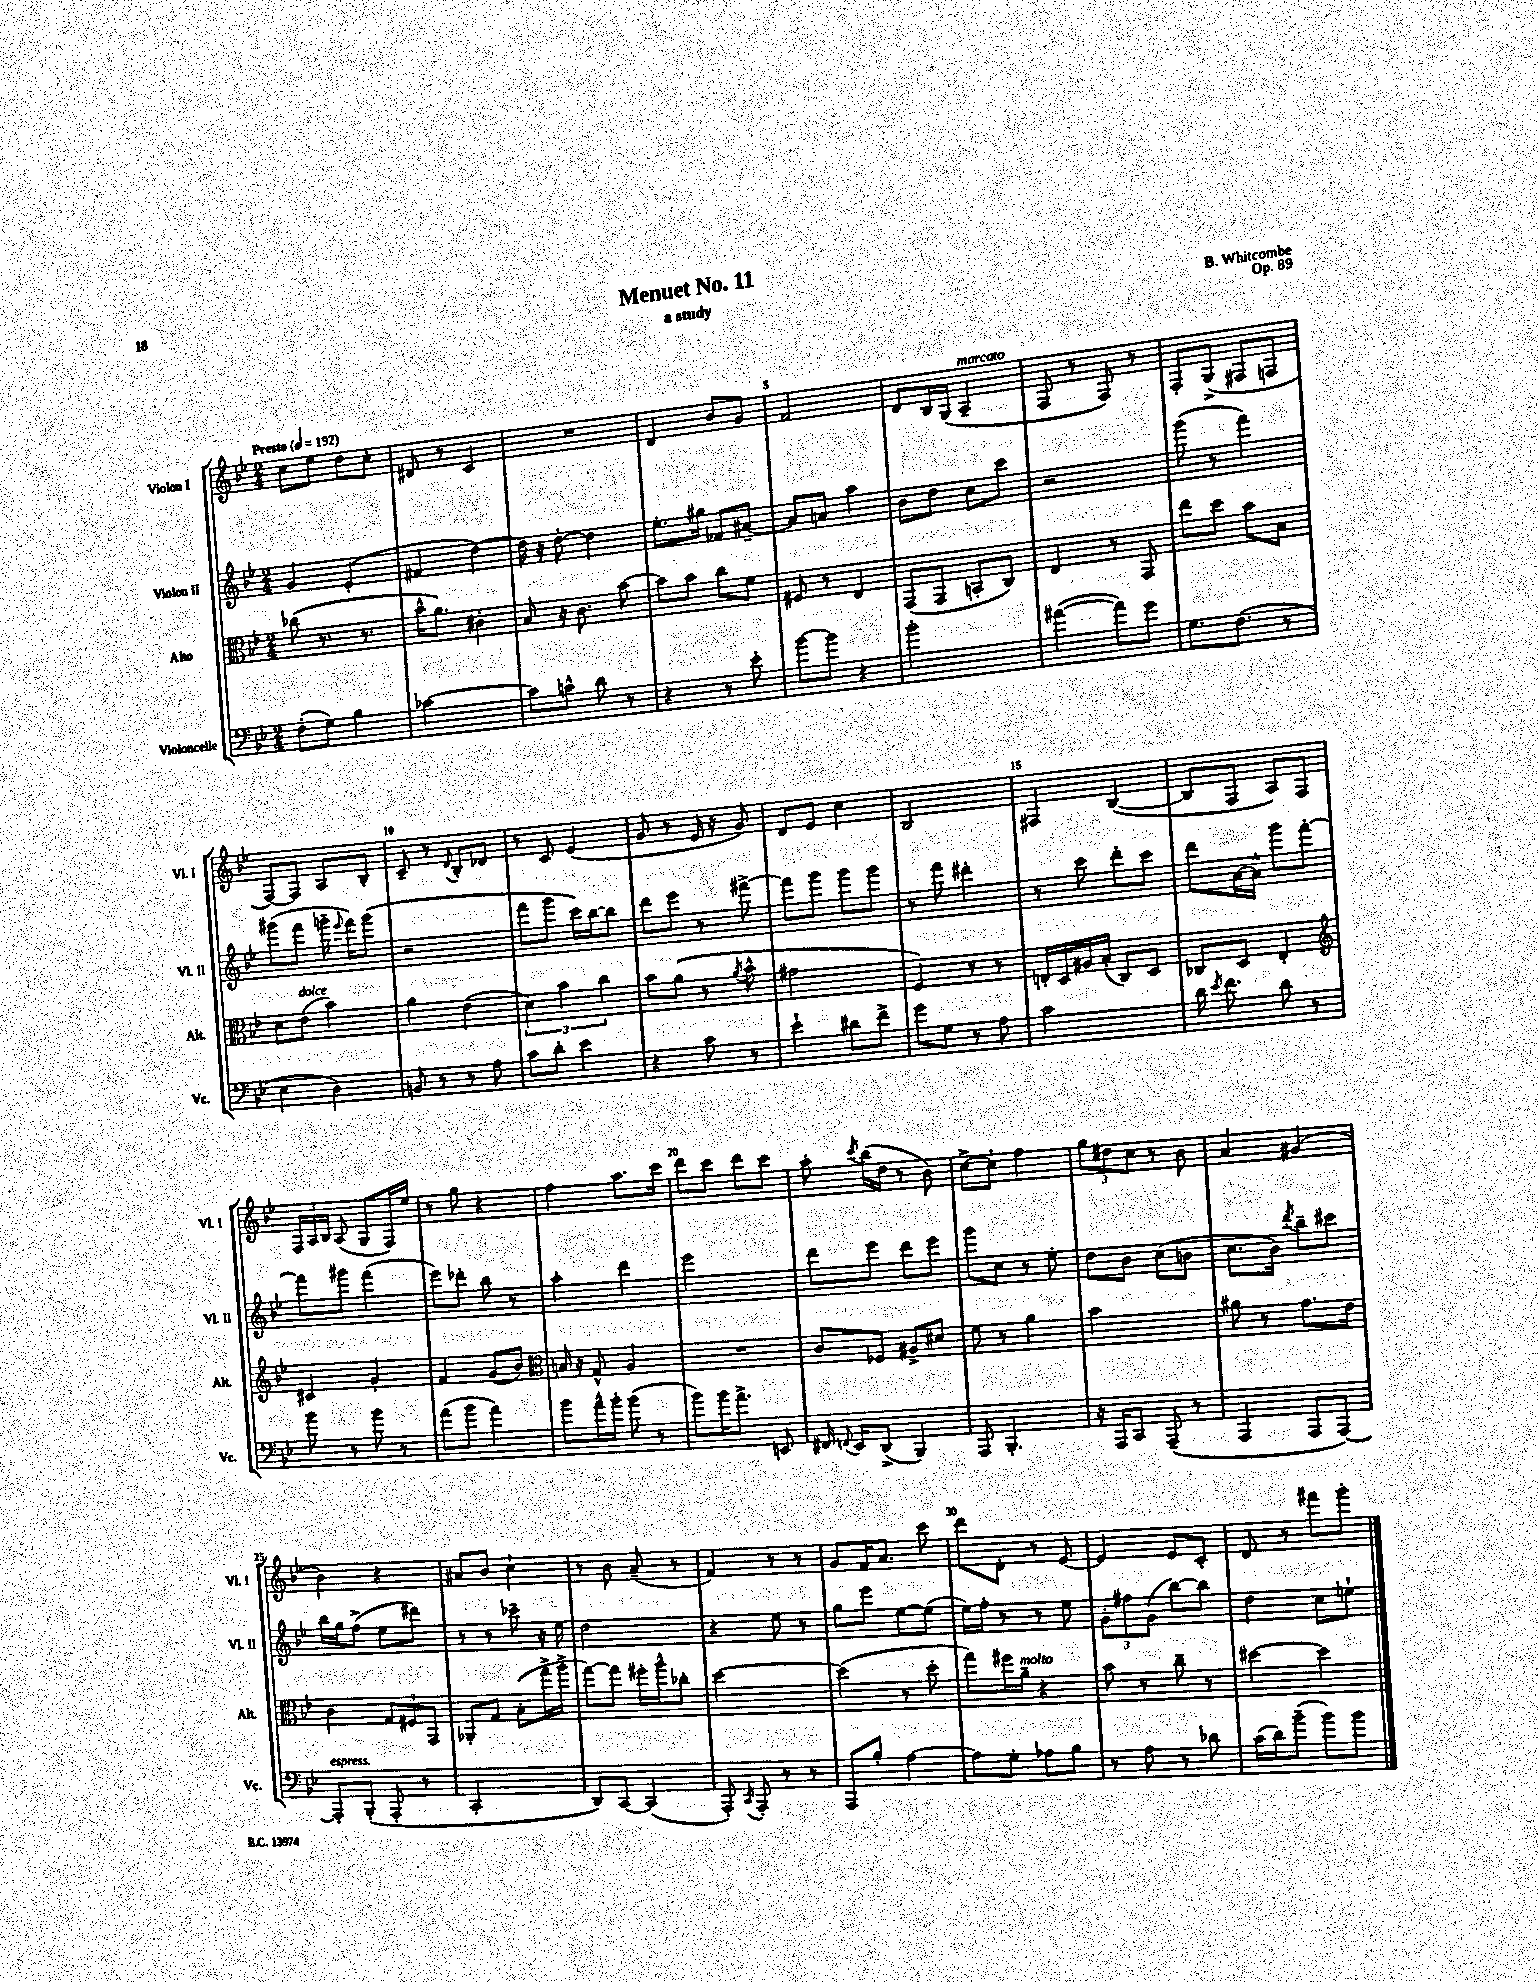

**kern	**kern	**kern	**kern
*staff4	*staff3	*staff2	*staff1
*clefF4	*clefC3	*clefG2	*clefG2
*k[b-e-]	*k[b-e-]	*k[b-e-]	*k[b-e-]
*M2/4	*M2/4	*M2/4	*M2/4
*MM192	*MM192	*MM192	*MM192
(8F'	(8cc-	4g	8cc
8G)	8.r	.	8ee-
4B-	.	(4e-'	8dd
.	8.r	.	.
.	.	.	8cc'
=	=	=	=
[2c-	16b-^^	4f#	8d#
.	8.a)	.	.
.	.	.	8r
.	4c#'	[4dd)	4c
=	=	=	=
8c-]	8B-	16dd]	2r
.	.	16r	.
8c^^	16r	[8dd'	.
.	8.c	.	.
8d	.	4dd]	.
8r	[8b-	.	.
=	=	=	=
4r	8b-]	8.ee-'	4d
.	8b-	.	.
.	.	16gg#	.
8r	8cc	8f-	8b-
8e-'	8f	[8a#~	8g
=	=	=	=
[8b-	8F#	8a#]	2f
8b-]	8r	8a	.
4r	4E-	4aa	.
=	=	=	=
2b-'	(8GG	8b-	8d
.	8GG	8dd	16B-
.	.	.	(16G
.	8BB'	8cc	4A~
.	8C)	8ccc	.
=	=	=	=
([4a#	4E-	2r	8F
.	.	.	8r
8a#])	8r	.	8F)
8g	8GG	.	8r
=	=	=	=
8.G	8ee-	(8ggg	8F'
.	8dd	8r	(8G^
(8.F	.	.	.
.	8b-	4fff)	8F#
8r	8B-	.	8F
=	=	=	=
4E-	8d	(8ggg#	[8F)
.	(8e-	8fff	8F]
4D)	4b-)	16ggg~	8A
.	.	8qqeee-	.
.	.	16fff)	.
.	.	(8ggg	8B-'
=	=	=	=
8BB	4a	2r	8c~
8r	.	.	8r
.	.	.	8qqd
8r	(4e-	.	8B-'
8A	.	.	8d-
=	=	=	=
8c	6d)	8fff	8r
8d'	.	8ggg	8c
.	6b-	.	.
4e-	.	16ccc)	(4e-
.	.	[16bb-	.
.	6cc	.	.
.	.	8bb-]	.
=	=	=	=
4r	8b-	8ddd	8g
.	(8a	8eee-	8r
8c	8r	8r	16e-
.	.	.	16r
.	8qa	.	.
8r	8b-^^	[8fff#^	8g)
=	=	=	=
4e-`	2g#	8fff#]	8d
.	.	8ggg	8e-
8d#	.	8ggg	4cc
8f^	.	8ggg	.
=	=	=	=
8g	4F)	8r	2B-
8G	.	8fff	.
8r	8r	4ddd#'	.
8A	8r	.	.
=	=	=	=
2c	16E'	8r	4F#
.	16D	.	.
.	16A#	8ccc	.
.	(16B-'	.	.
.	8C)	8ddd'	([4B-
.	8D	8ccc	.
=	=	=	=
16d	8C-	8ddd	8B-]
8qe-	.	.	.
8.f	.	.	.
.	8D	[16a	8F
.	.	16a^^]	.
8d	4E-'	8ggg	8A)
8r	.	[8fff'	8F
=	=	=	=
*	*clefG2	*	*
8b-	4c#	8fff]	24F
.	.	.	24A
.	.	.	24B-
8r	.	8ggg#	(8A
8b-	4g'	(4fff	8G
8r	.	.	16F)
.	.	.	16ee-
=	=	=	=
(8a	4f	8eee-)	8r
8b-	.	8ddd-'	8gg
4a)	(8g	8bb-	4r
.	8b-)	8r	.
=	=	=	=
*	*clefC3	*	*
8b-	16B	4aa'	4ff
.	16r	.	.
16a^^	8G^^	.	.
16b-'	.	.	.
(8b-	4A	4ddd	8.aa
8r	.	.	.
.	.	.	16ccc
=	=	=	=
8b-)	2r	2eee-	8ddd
16b-	.	.	8ccc
8.a^	.	.	.
.	.	.	8ddd
8EE	.	.	8ccc
=	=	=	=
16FF#	8c	8ddd	8aa'
8qqFF	.	.	.
16EE-	.	.	.
.	.	.	8qccc
(8DD^	8F-	8eee-	(16bb-
.	.	.	16dd
4BBB-)	8A#^	8ddd	8r
.	8d#	8eee-	8b-)
=	=	=	=
8AAA	8f	8ggg	[8cc^
4.BBB-'	8r	8cc	8cc']
.	4a	8r	4ff
.	.	8ee-'	.
=	=	=	=
16r	2b-	8dd	12gg
16AAA	.	.	.
.	.	.	12dd#
8CC	.	8b-	.
.	.	.	12cc
(8AAA~	.	(8cc	8r
8r	.	8b	8b-
=	=	=	=
4AAA	8a#	8.cc	4a
.	8r	.	.
.	.	16b-)	.
.	.	8qddd	.
8AAA	8.g	8bb-~	(4g#
[8AAA)	.	8ccc#	.
.	16e-	.	.
=	=	=	=
8AAA']	4c	16bb-	4b-)
.	.	16gg	.
(8BBB-'	.	(8ff^	.
8AAA'	12G	8ee-	4r
.	12F#	.	.
8r	.	8ddd#)	.
.	12GG	.	.
=	=	=	=
2CC'	8AA-'	8r	8a#
.	8G	8r	8b-
.	(8B-'	8ccc-~	4cc`
.	16gg^	16r	.
.	16aa^	16ee-	.
=	=	=	=
8DD)	[8gg)	2dd	8r
[8CC	8gg]	.	8b-
(4CC]	16ff#'	.	(8a~
.	16aa^^	.	.
.	8cc-'	.	8r
=	=	=	=
8AAA')	[2dd	4r	4f)
8qCC	.	.	.
8AAA'	.	.	.
8r	.	8ee-	8r
8r	.	8r	8r
=	=	=	=
8AAA	(4dd]	8gg	8g
8B-'	.	8eee-	16f
.	.	.	8.a
[4A	8r	[8ee-	.
.	8dd'	(8ee-]	8ccc
=	=	=	=
8A]	8gg)	16ee-)	8ddd
.	.	16ff'	.
8G'	16ff#	8r	8d'
.	16a~	.	.
8A-	4r	8r	8r
8B-	.	8ee-	[8e-
=	=	=	=
8r	8b-	12g'	4e-]
.	.	12ff#	.
8A	8r	.	.
.	.	(12g	.
8r	8cc~	[8bb-)	8e-
8d-	8r	8bb-]	8c'
=	=	=	=
(16c	[4dd#	4dd	8d
16d)	.	.	.
(8b-~	.	.	8r
8b-)	4dd#]	8cc	8fff#
8b-	.	8ee`	8ggg'
==	==	==	==
*-	*-	*-	*-
